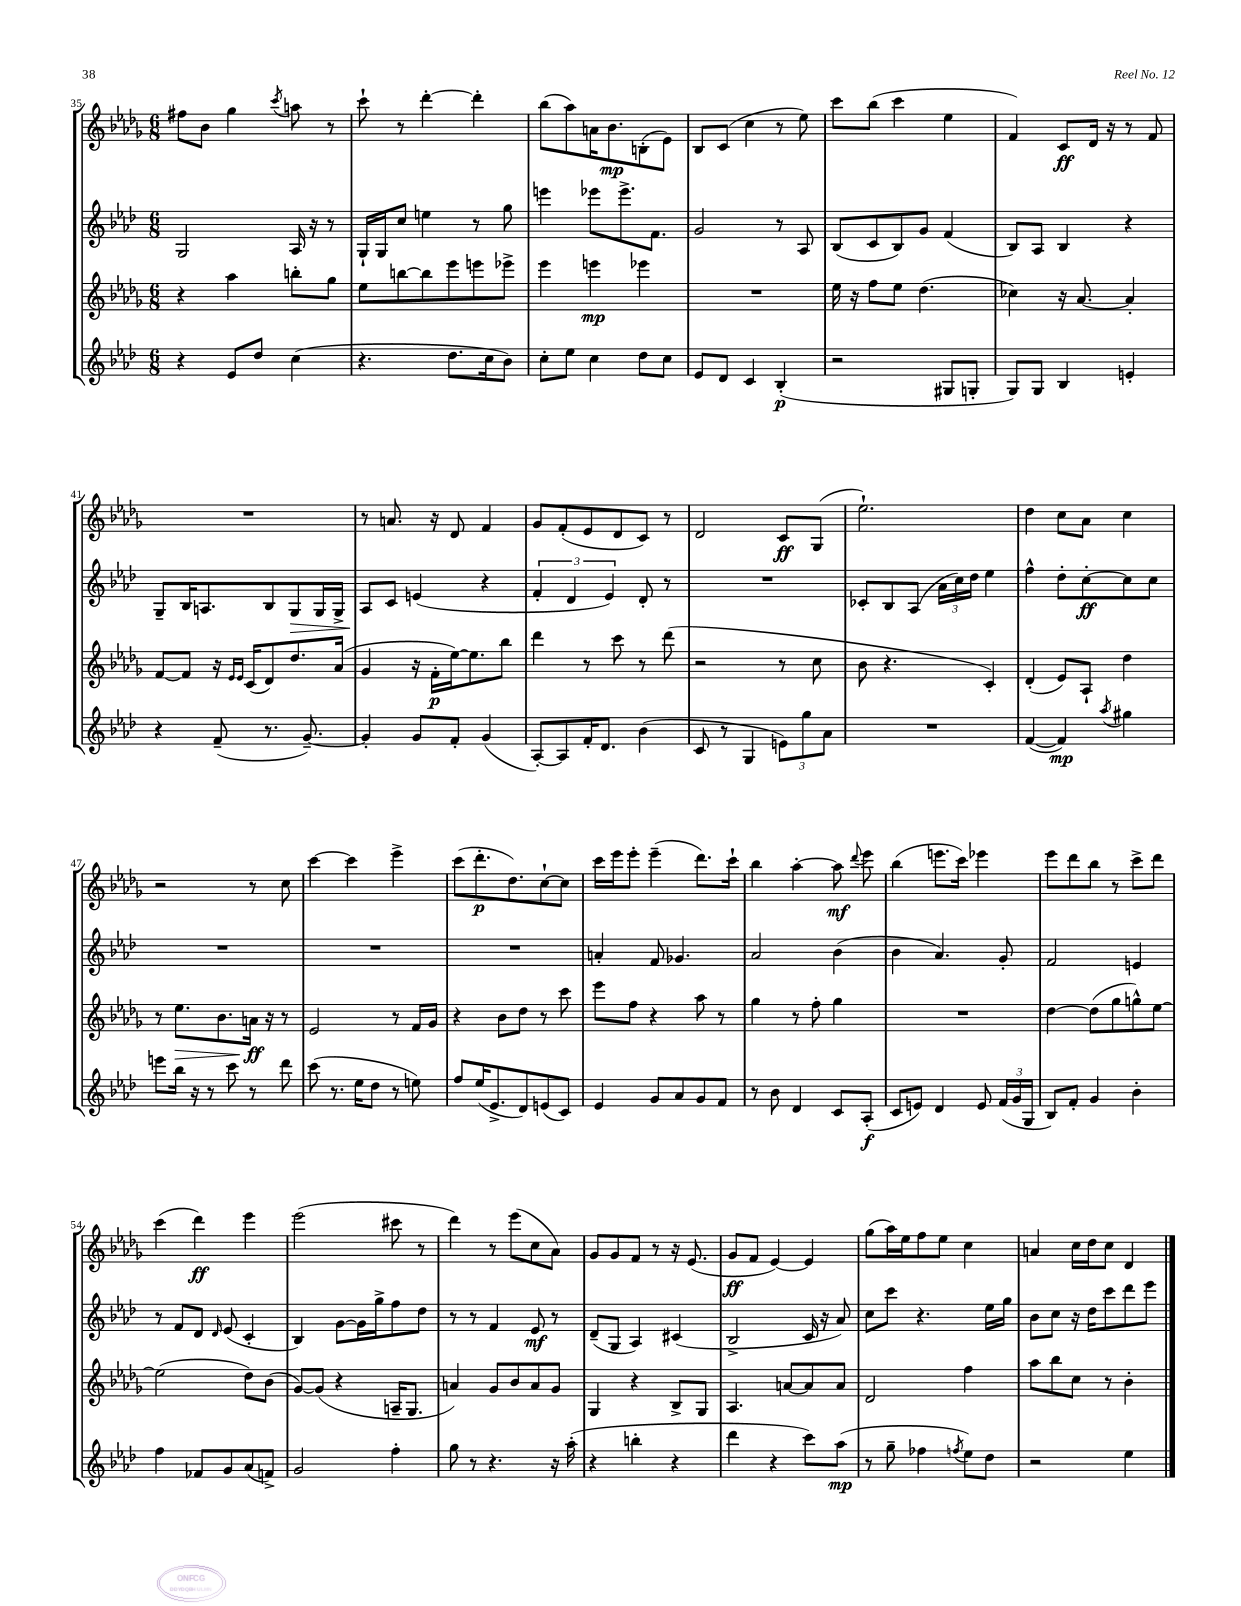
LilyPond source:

<<
\new StaffGroup <<
\new Staff = "s0" {
    \clef treble \key des \major \numericTimeSignature \time 6/8
    \autoBeamOff fis''8[ bes'8] ges''4 \acciaccatura { c'''8 } a''8 r8 |
    c'''8-! r8 des'''4~-. des'''4-. |
    bes''8[( aes''8) a'16 bes'8.\mp b8-.( ees'8]) |
    bes8[ c'8]( c''4 r8 ees''8) |
    c'''8[ bes''8]( c'''4 ees''4 |
    f'4) c'8[\ff des'16] r16 r8 f'8 |
    R2. |
    r8 a'8. r16 des'8 f'4 |
    ges'8[ f'8-.( ees'8 des'8 c'8]) r8 |
    des'2 c'8[\ff ges8]( |
    ees''2.-!) |
    des''4 c''8[ aes'8] c''4 |
    r2 r8 c''8 |
    c'''4~ c'''4 ees'''4-> |
    c'''8[( des'''8.-.\p des''8.) c''8~-! c''8] |
    c'''16[ ees'''16 ees'''8]-. ees'''4--( des'''8.[) c'''16]-! |
    bes''4 aes''4~-. aes''8\mf \appoggiatura { des'''8 } ees'''8 |
    bes''4( e'''8.[ c'''16]) ees'''4 |
    ees'''8[ des'''8 bes''8] r8 c'''8[-> des'''8] |
    c'''4( des'''4\ff) ees'''4 |
    ees'''2( cis'''8 r8 |
    des'''4) r8 ees'''8[( c''8 aes'8]) |
    ges'8[ ges'8 f'8] r8 r16 ees'8.( |
    ges'8[\ff f'8] ees'4~) ees'4 |
    ges''8[( aes''16) ees''16 f''8 ees''8] c''4 |
    a'4 c''16[ des''16 c''8] des'4 \bar "|." |
}
\new Staff = "s1" {
    \clef treble \key aes \major \numericTimeSignature \time 6/8
    \autoBeamOff g2 aes16 r16 r8 |
    g16[-! g16 c''8] e''4 r8 g''8 |
    e'''4 ees'''8[ ees'''8.-> f'8.] |
    g'2 r8 aes8 |
    bes8[( c'8 bes8) g'8] f'4( |
    bes8[) aes8] bes4 r4 |
    g8[-- bes16 a8. bes8 g8\> g16 g16]-> |
    aes8[\! c'8] e'4( r4 |
    \tuplet 3/2 { f'4-. des'4 ees'4) } des'8-. r8 |
    R2. |
    ces'8[-. bes8 aes8]( \tuplet 3/2 { aes'16[ c''16) des''16] } ees''4 |
    f''4-^ des''8[-. c''8~-.\ff c''8 c''8] |
    R2. |
    R2. |
    R2. |
    a'4-. f'8 ges'4. |
    aes'2 bes'4( |
    bes'4 aes'4.) g'8-. |
    f'2 e'4 |
    r8 f'8[ des'8] \grace { des'16 } ees'8( c'4-. |
    bes4) g'8[~ g'16 g''16-> f''8 des''8] |
    r8 r8 f'4 ees'8\mf r8 |
    des'8[--( g8] aes4) cis'4( |
    bes2-> c'16 r16 aes'8) |
    c''8[ c'''8] r4. ees''16[ g''16] |
    bes'8[ c''8] r16 des''16[ c'''8 des'''8 ees'''8] \bar "|." |
}
\new Staff = "s2" {
    \clef treble \key des \major \numericTimeSignature \time 6/8
    \autoBeamOff r4 aes''4 b''8[-. ges''8] |
    ees''8[ b''8~ b''8 ees'''8 e'''8 ees'''8]-> |
    ees'''4 e'''4\mp ees'''4 |
    R2. |
    ees''16 r16 f''8[ ees''8] des''4.( |
    ces''4) r16 aes'8.~ aes'4-. |
    f'8[~ f'8] r16 \grace { ees'16[ ees'16] } c'16[( des'8) des''8. aes'16]( |
    ges'4 r16 f'16[-.\p ees''16~) ees''8. bes''8] |
    des'''4 r8 c'''8 r8 des'''8( |
    r2 r8 c''8 |
    bes'8 r4. c'4-.) |
    des'4-.( ees'8[) aes8]-! des''4 |
    r8 ees''8.[\> bes'8. a'16]\ff\! r16 r8 |
    ees'2 r8 f'16[ ges'16] |
    r4 bes'8[ des''8] r8 c'''8 |
    ees'''8[ f''8] r4 aes''8 r8 |
    ges''4 r8 f''8-. ges''4 |
    R2. |
    des''4~ des''8[( ges''8 g''8-^) ees''8]~ |
    ees''2( des''8[) bes'8]( |
    ges'8[~) ges'8]( r4 a16[-- ges8.] |
    a'4) ges'8[ bes'8 a'8 ges'8] |
    ges4 r4 bes8[-> ges8] |
    aes4. a'8[~ a'8 a'8] |
    des'2 f''4 |
    aes''8[ bes''8 c''8] r8 bes'4-. \bar "|." |
}
\new Staff = "s3" {
    \clef treble \key aes \major \numericTimeSignature \time 6/8
    \autoBeamOff r4 ees'8[ des''8] c''4( |
    r4. des''8.[ c''16 bes'8]) |
    c''8[-. ees''8] c''4 des''8[ c''8] |
    ees'8[ des'8] c'4 bes4-.\p( |
    r2 gis8[ g8]-. |
    g8[) g8] bes4 e'4-. |
    r4 f'8--( r8. g'8.~--) |
    g'4-. g'8[ f'8]-. g'4( |
    aes8[~-.) aes8 f'16-. des'8.] bes'4( |
    c'8 r8 g4 \tuplet 3/2 { e'8[) g''8 aes'8] } |
    R2. |
    f'4~( f'4\mp) \acciaccatura { aes''8 } gis''4 |
    e'''8[ bes''16] r16 r8 c'''8 r8 des'''8 |
    c'''8( r8. ees''16[ des''8] r8 e''8) |
    f''8[ ees''16( ees'8.-> des'8) e'8( c'8]) |
    ees'4 g'8[ aes'8 g'8 f'8] |
    r8 bes'8 des'4 c'8[ aes8]-.\f( |
    c'8[ e'8]) des'4 e'8 \tuplet 3/2 { f'16[( g'16 g16] } |
    bes8[) f'8]-. g'4 bes'4-. |
    f''4 fes'8[ g'8 aes'8( f'8]->) |
    g'2 f''4-. |
    g''8 r8 r4. r16 aes''16-.( |
    r4 b''4-. r4 |
    des'''4 r4 c'''8[) aes''8]\mp( |
    r8 g''8-- fes''4 \acciaccatura { f''8 } ees''8[) des''8] |
    r2 ees''4 \bar "|." |
}
>>
>>
\layout { \context { \Score currentBarNumber = #35 } }
